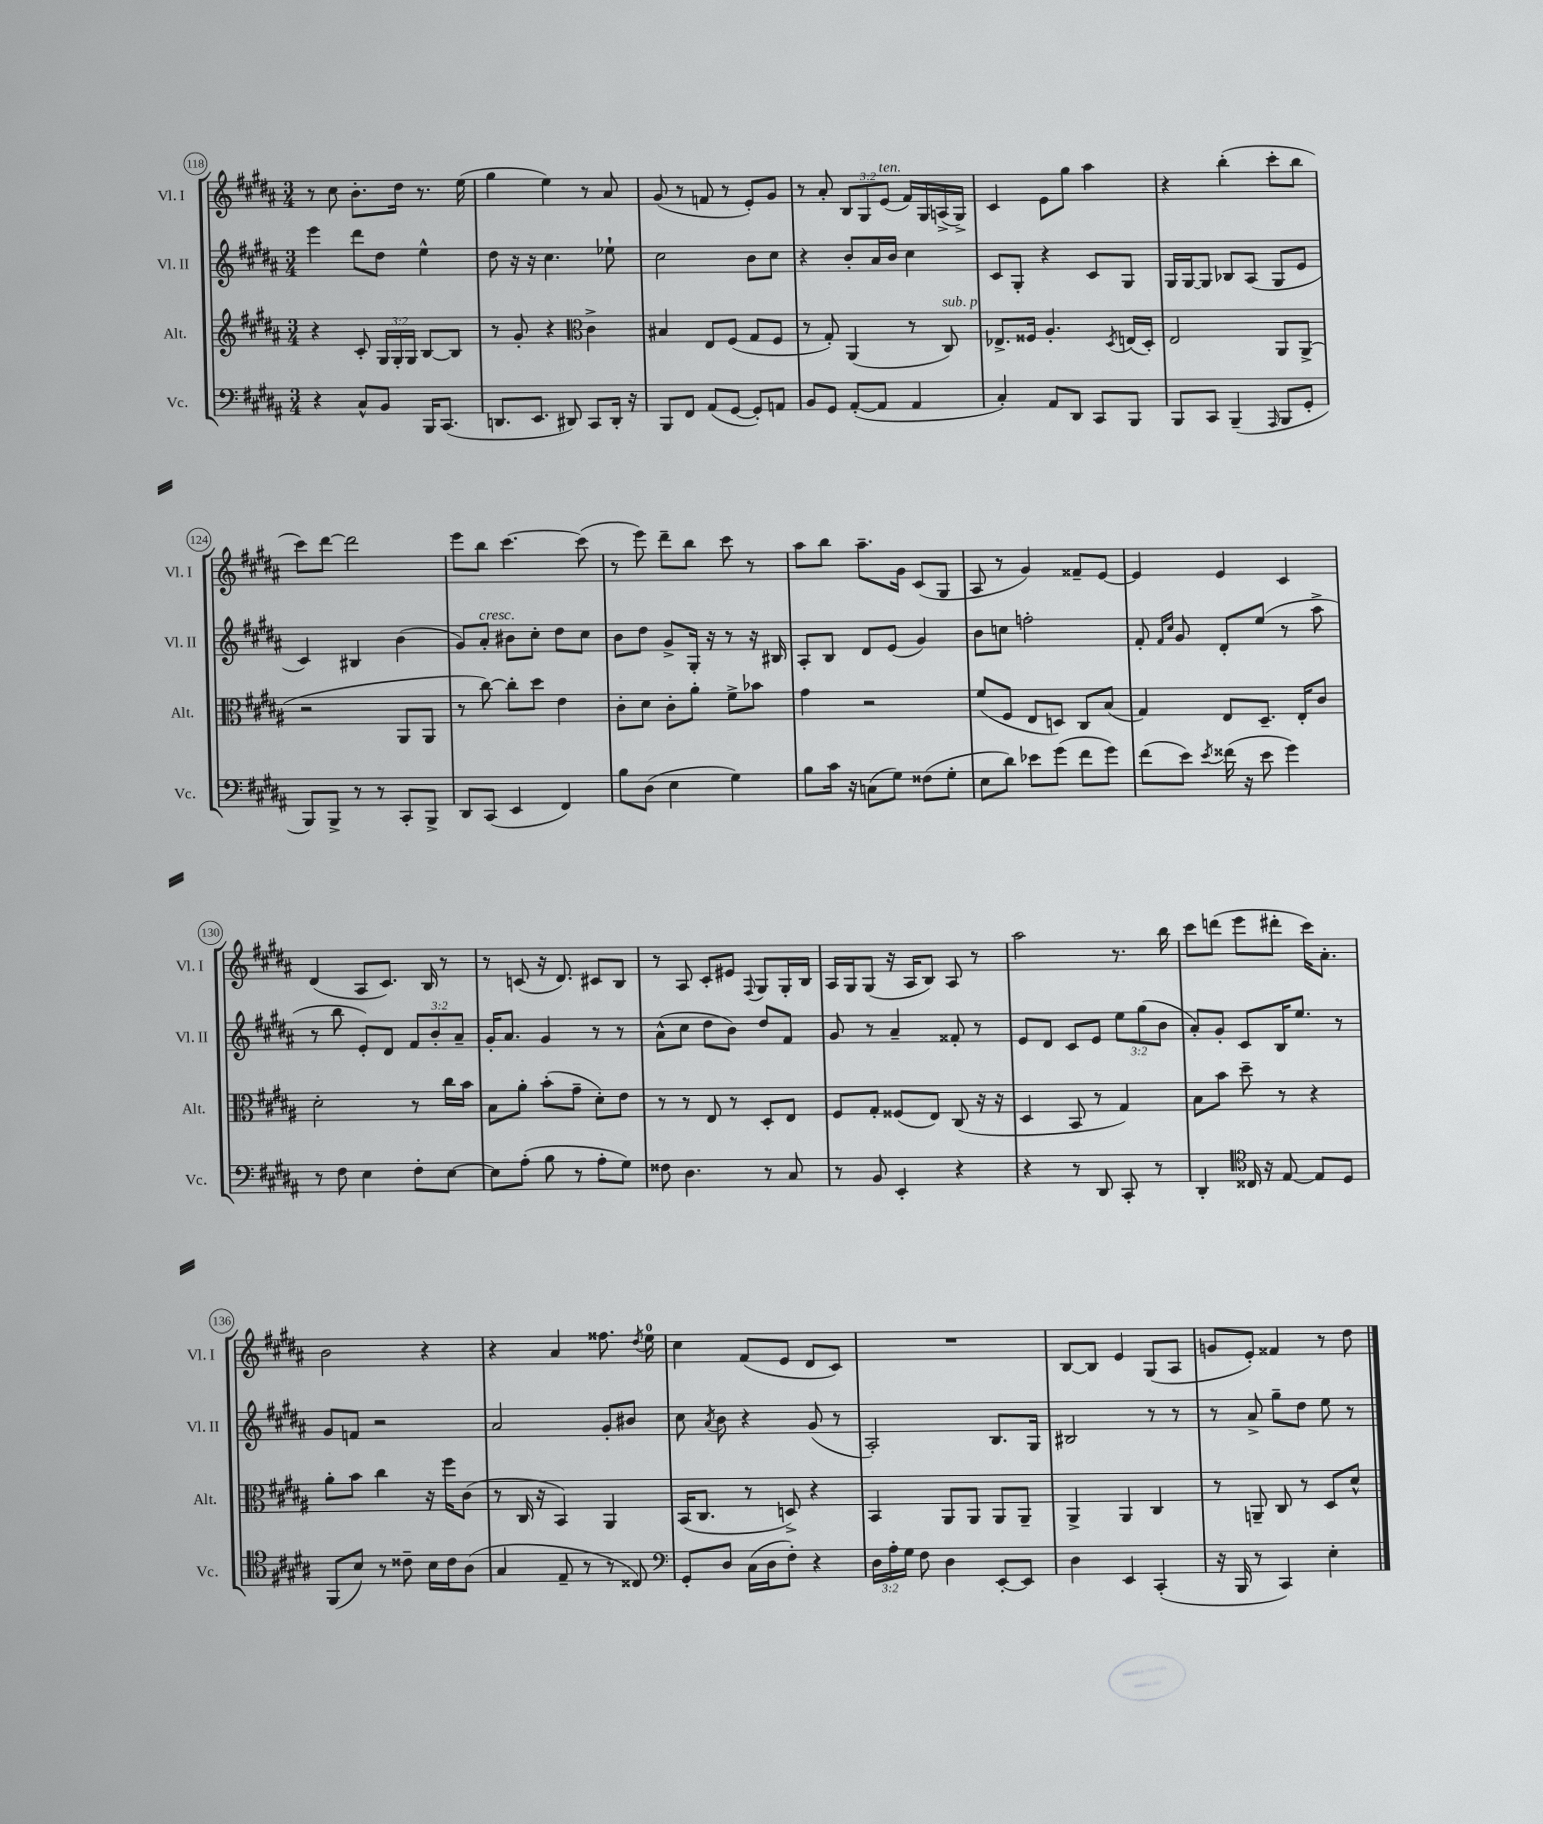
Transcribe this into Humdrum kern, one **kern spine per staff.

**kern	**kern	**kern	**kern
*staff4	*staff3	*staff2	*staff1
*clefF4	*clefG2	*clefG2	*clefG2
*k[f#c#g#d#a#]	*k[f#c#g#d#a#]	*k[f#c#g#d#a#]	*k[f#c#g#d#a#]
*M3/4	*M3/4	*M3/4	*M3/4
4r	4r	4eee\	8r
.	.	.	8cc#\
8C#^^/L	8c#'/	8ddd#\L	8.b'\L
8BB/J	24G#/LL	8dd#\J	.
.	24G#'/	.	.
.	.	.	16dd#\Jk
.	24G#/JJ	.	.
16BBB/LK	[8B/L	4ee^^\	8.r
(8.CC#/J	.	.	.
.	8B/]J	.	.
.	.	.	(16ee\
=	=	=	=
8.DD/L	8r	8dd#\	4gg#\
.	8g#'/	16r	.
8.EE/J	.	16r	.
.	4r	4.cc#\	4ee\)
8DD#/)	.	.	.
*	*clefC3	*	*
8CC#/L	4c#^\	.	8r
16DD#'/Jk	.	8ee-`\	8a#/
16r	.	.	.
=	=	=	=
8BBB/L	4B#/	2cc#\	(8g#/
8FF#/J	.	.	8r
(8AA#/L	8E/L	.	8f/
[8GG#/J	(8F#/J	.	8r
8GG#'/]L)	8G#/L	8b\L	8e'/L)
8AA/J	8F#/J	8cc#\J	8g#/J
=	=	=	=
8BB/L	8r	4r	8r
8GG#/J	8G#'/)	.	8a#'/
([8AA#'/L	(4AA#/	8b'/L	12B/L
.	.	.	12G#/
8AA#/]J	.	16a#/L	.
.	.	.	(12e/J
.	.	16b/JJ	.
4AA#/	8r	4cc#\	16f#/LL)
.	.	.	16G#/
.	8C#/)	.	(16A^/
.	.	.	16G#^/JJ)
=	=	=	=
4C#'/)	8.E-^/L	8c#/L	4c#/
.	.	8G#'/J	.
.	16F##/Jk	.	.
8AA#/L	4.A#'/	4r	8e\L
8DD#/J	.	.	8gg#\J
8CC#/L	.	8c#/L	4aa#\
.	8qD#/	.	.
8BBB/J	(16E/LL	8G#/J	.
.	16D#'/JJ)	.	.
=	=	=	=
8BBB/L	2E/	16G#/LL	4r
.	.	[16G#/J	.
8CC#/J	.	8G#/]J	.
(4BBB~/	.	8B-/L	(4bb'\
.	.	(8A#/J	.
16qqAAA#/	.	.	.
8BBB/L	8AA#/L	8G#/L	8ccc#'\L
8GG#'/J	(8AA#^/J	8e/J	8bb\J
=	=	=	=
8BBB/L)	2r	4c#/)	8ccc#\L)
8BBB^/J	.	.	[8ddd#\J
8r	.	4B#/	2ddd#\]
8r	.	.	.
8CC#'/L	8AA#/L	(4b\	.
8BBB^/J	8AA#/J	.	.
=	=	=	=
8DD#/L	8r	8g#/L)	8eee\L
(8CC#/J	[8cc#\)	8a#'/J	8bb\J
4EE/	8cc#'\]L	8b#\L	[4.ccc#\
.	8dd#\J	8cc#'\J	.
4FF#/)	4e\	8dd#\L	.
.	.	8cc#\J	(8ccc#\]
=	=	=	=
8B\L	8c#'\L	8b\L	8r
(8D#\J	8d#\J	8dd#\J	8eee\)
4E\	8c#'\L	8g#^/L	8ddd#~\L
.	8a#'\J	16G#'/Jk	8bb\J
.	.	16r	.
4G#\)	8f#^\L	8r	8ccc#\
.	8b-\J	16r	8r
.	.	16B#/	.
=	=	=	=
8B\L	4g#\	8A#'/L	8aa#\L
16c#\Jk	.	8B/J	8bb\J
16r	.	.	.
(8C\L	2r	8d#/L	8.aa#~\L
8G#\J)	.	(8e/J	.
.	.	.	16g#\Jk
(8F##\L	.	4g#/)	(8c#/L
8G#'\J	.	.	8G#/J
=	=	=	=
8E\L	(8f#/L	8b\L	8A#/
8d#\J)	8F#/J	8cc\J	8r
8e-\L	8E/L	2ff'\	4g#/)
(8g#\J	8D/J)	.	.
8f#\L	8C#/L	.	8f##~/L
8g#\J)	(8B/J	.	[8e/J
=	=	=	=
(8f#\L	4G#/)	8f#'/	4e/]
.	.	16qqf#/LL	.
.	.	16qqcc#/JJ	.
8e\J)	.	8g#/	.
8qe/	.	.	.
(16f##\	8E/L	8d#'/L	4e/
16r	.	.	.
8e\	8.D#~/J	(8ee/J	.
4g#\)	.	8r	4c#/
.	16E'/LK	.	.
.	8c#/J	8aa#^\	.
=	=	=	=
8r	2d#'\	8r	(4d#/
8F#\	.	8bb\	.
4E\	.	8e'/L)	8A#/L
.	.	8d#/J	8.c#/J)
8F#'\L	8r	12f#/L	.
.	.	.	16B/
.	.	12b'/	.
[8E\J	16cc#\LL	.	8r
.	.	12a#~/J	.
.	16b\JJ	.	.
=	=	=	=
8E\]L	8B\L	16g#'/LK	8r
.	.	8.a#/J	.
(8A#'\J	8a#'\J	.	(8c/
8B\	(8b'\L	4g#/	16r
.	.	.	8.d#/)
8r	8g#~\J	.	.
8A#'\L	8d#'\L)	8r	8c#/L
8G#\J)	8e\J	8r	8B/J
=	=	=	=
8F##\	8r	(8a#^^\L	8r
4.D#\	8r	8cc#\J	8A#/
.	8E/	8dd#\L	8c#'/L
.	8r	8b\J)	8e#/J
.	.	.	8qqF#/
8r	8D#'/L	8dd#/L	8G#/L
8C#/	8E/J	8f#/J	16G#'/L
.	.	.	16B/JJ
=	=	=	=
8r	8F#/L	8g#/	16A#/LL
.	.	.	16G#/J
8BB/	8G#'/J	8r	(8G#/J
4EE'/	(8F##/L	4a#~/	16r
.	.	.	16A#/LK
.	8E/J)	.	8B/J)
4r	(8C#/	8f##'/	8A#/
.	16r	8r	8r
.	16r	.	.
=	=	=	=
4r	4D#/	8e/L	2aa#\
.	.	8d#/J	.
8r	8BB/	8c#/L	.
8DD#/	8r	8e/J	.
8CC#'/	4G#/)	12ee\L	8.r
.	.	(12gg#\	.
8r	.	.	.
.	.	12b\J	.
.	.	.	16bb\
=	=	=	=
4DD#'/	8B\L	8a#'/L)	8ccc#\L
.	8b\J	8g#'/J	(8ddd\J
*clefC4	*	*	*
16C##/	8dd#~\	8c#/L	8eee\L
16r	.	.	.
[8E/	8r	16B/K	8ddd#'\J
.	.	8.ee/J	.
8E/]L	4r	.	16ccc#\LK)
.	.	.	8.a#'\J
8D#/J	.	8r	.
=	=	=	=
(8FF#/L	8a#'\L	8g#/L	2b\
8B/J)	8b\J	8f/J	.
8r	4cc#\	2r	.
8c##~\	.	.	.
16B\LL	16r	.	4r
16c##\J	16ff#\LK	.	.
(8A#\J	(8c#\J	.	.
=	=	=	=
4G#/	8r	2a#/	4r
.	16C#/	.	.
.	16r	.	.
8E~/	4BB/)	.	4a#/
8r	.	.	.
8r	4AA#/	8g#'/L	8.ff##\
8C##/)	.	8b#/J	.
.	.	.	8qdd#/
.	.	.	16ee\
=	=	=	=
*clefF4	*	*	*
8GG#'/L	(16BB/LK	8cc#\	4cc#\
.	8.C#/J	.	.
.	.	8qa#/	.
8D#/J	.	8b\	.
(16C#\LL	8r	4r	(8f#/L
16D#\J	.	.	.
8F#'\J)	8D^/)	.	8e/J
4r	4r	(8g#/	8d#/L
.	.	8r	8c#/J)
=	=	=	=
24D#\LL	4BB/	2A#'/)	2.r
24A#'\	.	.	.
24G#\JJ	.	.	.
8F#\	.	.	.
4D#\	8AA#/L	.	.
.	8AA#/J	.	.
[8EE'/L	8AA#/L	8.B/L	.
8EE/]J	8AA#~/J	.	.
.	.	16G#/Jk	.
=	=	=	=
4D#\	4AA#^/	2B#/	[8B/L
.	.	.	8B/]J
4EE/	4AA#/	.	4e/
(4CC#'/	4C#/	8r	(8G#/L
.	.	8r	8A#/J
=	=	=	=
16r	8r	8r	8g/L
16BBB/	.	.	.
8r	8AA~/	8a#^/	8e'/J)
4CC#/)	8C#/	8gg#~\L	4f##/
.	8r	8dd#\J	.
4E'\	8D#/L	8ee\	8r
.	8d#^^/J	8r	8dd#\
==	==	==	==
*-	*-	*-	*-
